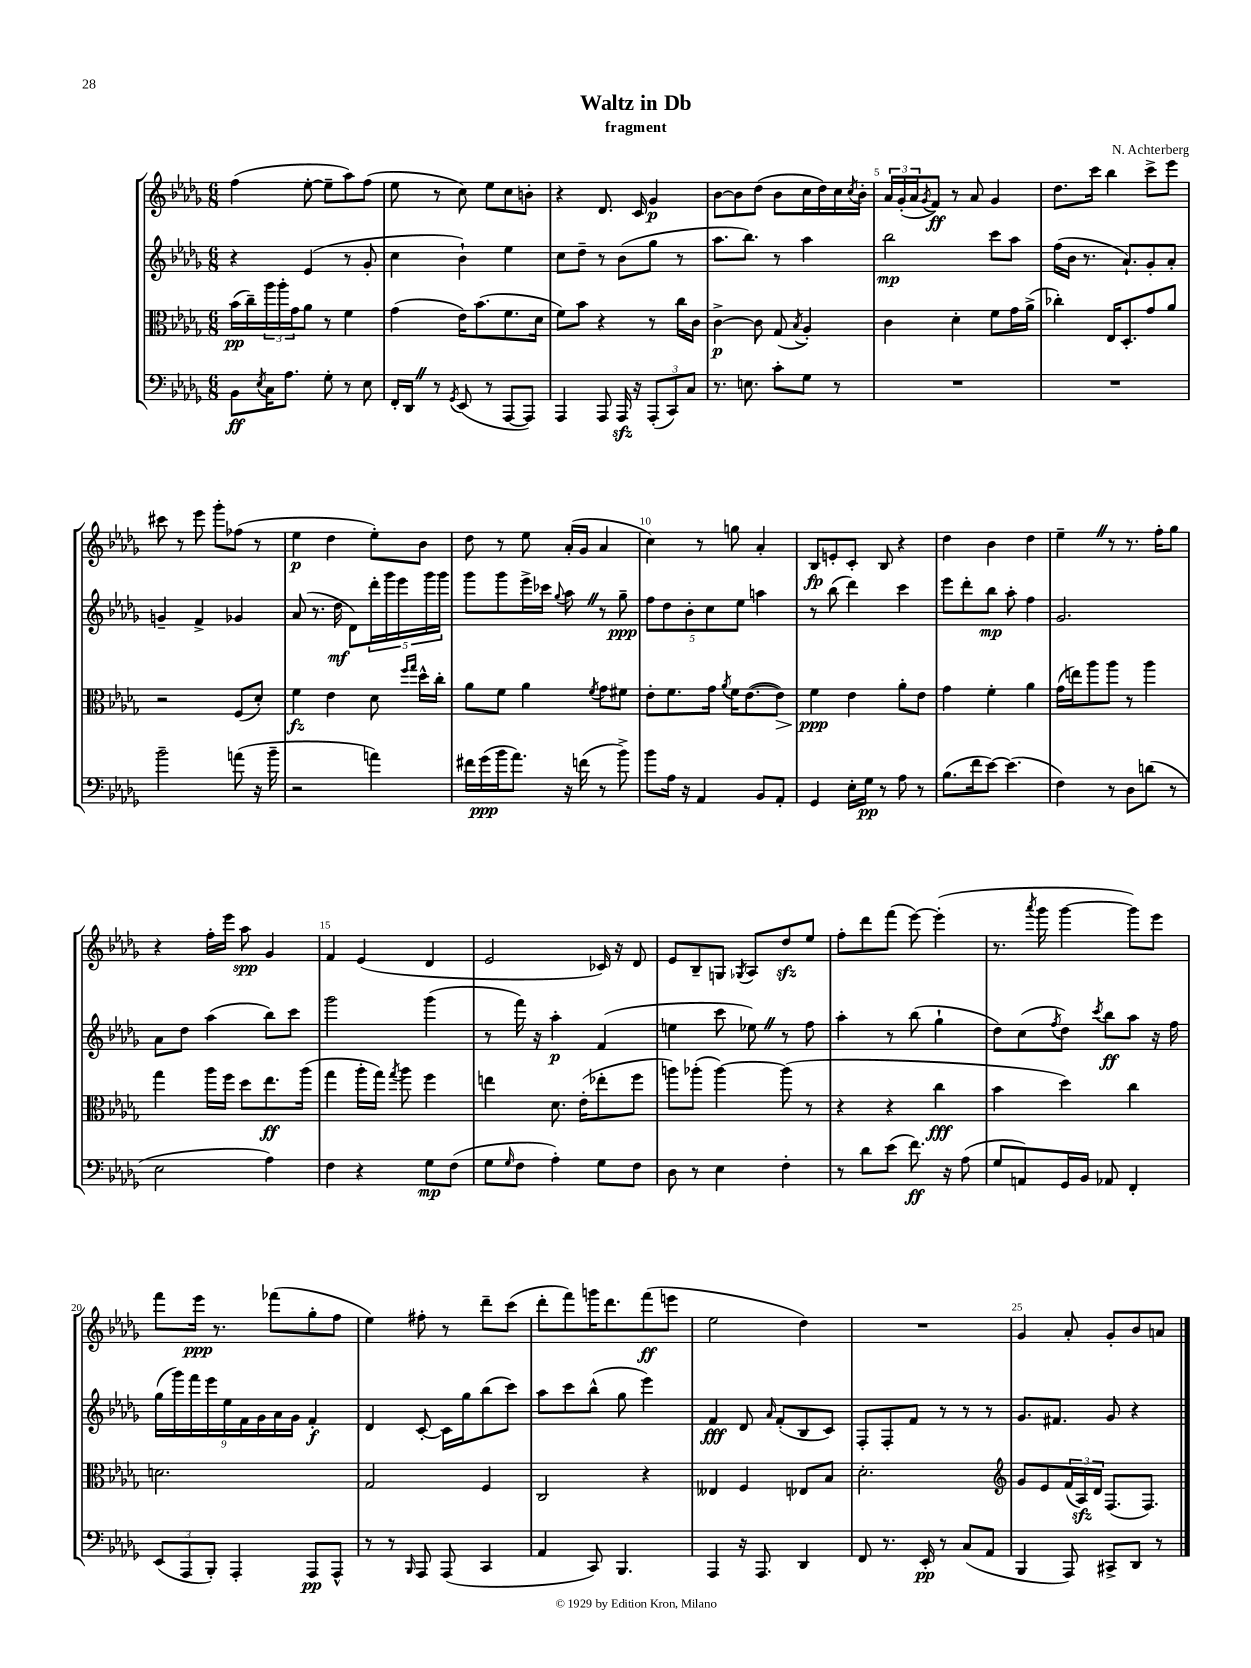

**kern	**dynam	**kern	**dynam	**kern	**dynam	**kern	**dynam
*part4	*part4	*part3	*part3	*part2	*part2	*part1	*part1
*staff4	*staff4	*staff3	*staff3	*staff2	*staff2	*staff1	*staff1
*clefF4	*	*clefC3	*	*clefG2	*	*clefG2	*
*k[b-e-a-d-g-]	*	*k[b-e-a-d-g-]	*	*k[b-e-a-d-g-]	*	*k[b-e-a-d-g-]	*
*M6/8	*	*M6/8	*	*M6/8	*	*M6/8	*
=1	=1	=1	=1	=1	=1	=1	=1
8BB-\L	ff	(16b-\LL	pp	4r	.	(4ff\	.
.	.	16cc~\)	.	.	.	.	.
8qE-/	.	.	.	.	.	.	.
16C\K	.	24aa-\	.	.	.	.	.
.	.	24aa-'\	.	.	.	.	.
8.A-\J	.	.	.	.	.	.	.
.	.	24g-\J	.	.	.	.	.
.	.	8a-\J	.	(4e-/	.	[8ee-'\	.
8G-'\	.	8r	.	.	.	8ee-~\L]	.
8r	.	4f\	.	8r	.	8aa-\)	.
8E-\	.	.	.	8g-'/	.	(8ff\J	.
=2	=2	=2	=2	=2	=2	=2	=2
16FF'/LL	.	(4g-\	.	4cc\	.	8ee-\	.
16DD-Z/JJ	.	.	.	.	.	.	.
8r	.	.	.	.	.	8r	.
8qGG-/	.	.	.	.	.	.	.
(8EE-/	.	16e-\KL)	.	4b-`\)	.	8cc\)	.
.	.	(8.b-\	.	.	.	.	.
8r	.	.	.	.	.	8ee-\L	.
[8AAA-/L	.	8.f\	.	4ee-\	.	8cc\	.
8AAA-/J])	.	.	.	.	.	8bn'\J	.
.	.	16d-\Jk	.	.	.	.	.
=3	=3	=3	=3	=3	=3	=3	=3
4AAA-/	.	8f\L)	.	8cc\L	.	4r	.
.	.	8b-\J	.	8dd-~\J	.	.	.
8AAA-/	.	4r	.	8r	.	8.d-/	.
16AAA-zz/	.	.	.	(8b-\L	.	.	.
16r	.	.	.	.	.	16c/	.
(12AAA-'/L	.	8r	.	8gg-\J	.	4g-/	p
12CC/)	.	.	.	.	.	.	.
.	.	16cc\LL	.	8r	.	.	.
12C/J	.	.	.	.	.	.	.
.	.	16c\JJ	.	.	.	.	.
=4	=4	=4	=4	=4	=4	=4	=4
8.r	.	[4c^\	p	8.aa-\L	.	[8b-\L	.
.	.	.	.	.	.	8b-\]	.
8.En\	.	.	.	8.bb-\J)	.	.	.
.	.	8c\]	.	.	.	(8dd-\J	.
8c'\L	.	(8G-/	.	8r	.	8b-\L	.
.	.	8qB-/	.	.	.	.	.
8G-\J	.	4A-'/)	.	4aa-\	.	16cc\L	.
.	.	.	.	.	.	16dd-\)	.
8r	.	.	.	.	.	16cc\	.
.	.	.	.	.	.	8qcc/	.
.	.	.	.	.	.	16b-'\JJ	.
=5	=5	=5	=5	=5	=5	=5	=5
2.r	.	4c\	.	2bb-\	mp	24a-/LL	.
.	.	.	.	.	.	(24g-'/	.
.	.	.	.	.	.	24a-/J	.
.	.	.	.	.	.	8qg-/	.
.	.	.	.	.	.	8f/J)	ff
.	.	4d-'\	.	.	.	8r	.
.	.	.	.	.	.	8a-/	.
.	.	8f\L	.	8ccc\L	.	4g-/	.
.	.	16g-\L	.	8aa-\J	.	.	.
.	.	(16a-^\JJ	.	.	.	.	.
=6	=6	=6	=6	=6	=6	=6	=6
2.r	.	4cc-X'\)	.	(16ff\LL	.	8.dd-\L	.
.	.	.	.	16b-\JJ	.	.	.
.	.	.	.	8.r	.	.	.
.	.	.	.	.	.	16ccc\Jk	.
.	.	16E-/KL	.	.	.	4bb-\	.
.	.	8.D-'/	.	8.a-`/L)	.	.	.
.	.	8g-/	.	8g-'/	.	8ccc^\L	.
.	.	8a-/J	.	8a-'/J	.	8eee-\J	.
!!LO:LB:g=z
=7	=7	=7	=7	=7	=7	=7	=7
2b-~\	.	2r	.	4gn~/	.	8ccc#X\	.
.	.	.	.	.	.	8r	.
.	.	.	.	4f^/	.	8eee-\	.
.	.	.	.	.	.	8ggg-'\L	.
(8an\	.	(8F/L	.	4g-X/	.	(8ff-X\J	.
16r	.	8d-'/J)	.	.	.	8r	.
16b-~\	.	.	.	.	.	.	.
=8	=8	=8	=8	=8	=8	=8	=8
2r	.	4f\	fz	(8a-/	.	4ee-\	p
.	.	.	.	8.r	.	.	.
.	.	4e-\	.	.	.	4dd-\	.
.	.	.	.	16dd-\	mf	.	.
.	.	.	.	8d-\L)	.	.	.
4an\)	.	8d-\	.	20ddd-'\L	.	8ee-'\L)	.
.	.	.	.	20ggg-\	.	.	.
.	.	.	.	20eee-\	.	.	.
.	.	16qqff/LL	.	.	.	.	.
.	.	16qqgg-/JJ	.	.	.	.	.
.	.	16dd-^^\LL	.	.	.	8b-\J	.
.	.	.	.	20ggg-\	.	.	.
.	.	16cc'\JJ	.	.	.	.	.
.	.	.	.	20ggg-\JJ	.	.	.
=9	=9	=9	=9	=9	=9	=9	=9
16f#X\LL	.	8a-\L	.	8ggg-\L	.	8dd-\	.
(16g-\	ppp	.	.	.	.	.	.
16b-\J	.	8f\J	.	8ggg-\	.	8r	.
8.a-\J)	.	.	.	.	.	.	.
.	.	4a-\	.	16eee-^\L	.	8ee-\	.
.	.	.	.	16ccc-X\JJ	.	.	.
.	.	.	.	8qqgg-/	.	.	.
16r	.	.	.	8aa-Z\	.	(16a-'/LL	.
(16fn\	.	.	.	.	.	16g-/JJ	.
.	.	8qf/	.	.	.	.	.
8r	.	8g-\L	.	8r	.	4a-/	.
8b-^\)	.	8f#X\J	.	8gg-~\	ppp	.	.
=10	=10	=10	=10	=10	=10	=10	=10
8b-\L	.	8e-'\L	.	10ff\L	.	4cc\)	.
.	.	.	.	10dd-\	.	.	.
16A-\Jk	.	8.f\	.	.	.	.	.
16r	.	.	.	.	.	.	.
.	.	.	.	10b-'\	.	.	.
4AA-/	.	.	.	.	.	8r	.
.	.	.	.	10cc\	.	.	.
.	.	16g-\Jk	.	.	.	.	.
.	.	8qa-/	.	.	.	.	.
.	.	16f\KL	.	.	.	8ggn\	.
.	.	.	.	10ee-\J	.	.	.
.	.	([8.e-\	.	.	.	.	.
8BB-/L	.	.	.	4aan\	.	4a-'/	.
!	!	!	!LO:HP:b	!	!	!	!
8AA-'/J	.	8e-\J])	>	.	.	.	.
=11	=11	=11	=11	=11	=11	=11	=11
4GG-/	.	4f\	ppp	8r	.	8B-/L	fp
.	.	.	.	(8bb-\	.	8en'/	.
16E-'\LL	.	4e-\	]	4ddd-\)	.	8c'/J	.
16G-\JJ	pp	.	.	.	.	.	.
8r	.	.	.	.	.	8B-/	.
8A-\	.	8a-'\L	.	4ccc\	.	4r	.
8r	.	8e-\J	.	.	.	.	.
=12	=12	=12	=12	=12	=12	=12	=12
(8.B-\L	.	4g-\	.	8eee-\L	.	4dd-\	.
.	.	.	.	8ddd-'\	.	.	.
16f\k	.	.	.	.	.	.	.
[8e-\J)	.	4f'\	.	8bb-\J	mp	4b-\	.
(4.e-\]	.	.	.	8aa-'\	.	.	.
.	.	4a-\	.	4ff\	.	4dd-\	.
=13	=13	=13	=13	=13	=13	=13	=13
4F\)	.	(16g-\LL	.	2.g-/	.	4ee-~Z\	.
.	.	16een\J)	.	.	.	.	.
.	.	8aa-\	.	.	.	.	.
8r	.	8aa-\J	.	.	.	8r	.
8D-\L	.	8r	.	.	.	8.r	.
(8dn\J	.	4aa-\	.	.	.	.	.
.	.	.	.	.	.	16ff'\KL	.
8r	.	.	.	.	.	8gg-\J	.
!!LO:LB:g=z
=14	=14	=14	=14	=14	=14	=14	=14
2E-\	.	4gg-\	.	8a-\L	.	4r	.
.	.	.	.	8dd-\J	.	.	.
.	.	16aa-\LL	.	(4aa-\	.	16ff'\LL	.
.	.	16ff\JJ	.	.	.	16eee-\JJ	.
.	.	8dd-\L	.	.	.	8aa-\	spp
4A-\)	.	8.ee-\	ff	8bb-\L)	.	4g-/	.
.	.	.	.	8ccc\J	.	.	.
.	.	(16aa-\Jk	.	.	.	.	.
=15	=15	=15	=15	=15	=15	=15	=15
4F\	.	4gg-\	.	2ggg-\	.	4f/	.
4r	.	16aa-'\LL	.	.	.	(4e-/	.
.	.	16gg-\JJ)	.	.	.	.	.
.	.	8qgg-/	.	.	.	.	.
.	.	8aa-\	.	.	.	.	.
8G-\L	mp	4ff\	.	(4ggg-\	.	4d-/	.
(8F\J	.	.	.	.	.	.	.
=16	=16	=16	=16	=16	=16	=16	=16
8G-\L	.	4een\	.	8r	.	2e-/	.
16qqG-/	.	.	.	.	.	.	.
8F\J	.	.	.	16fff\)	.	.	.
.	.	.	.	16r	.	.	.
4A-'\)	.	8.d-\	.	4aa-'\	p	.	.
.	.	(16e-'\KL	.	.	.	.	.
8G-\L	.	8ee-X'\	.	(4f/	.	16c-X/)	.
.	.	.	.	.	.	16r	.
8F\J	.	8ff\J	.	.	.	8d-/	.
=17	=17	=17	=17	=17	=17	=17	=17
8D-\	.	8aan\L)	.	4een\	.	8e-/L	.
8r	.	(8aa-X'\J	.	.	.	8B-~/	.
4E-\	.	[4aa-\)	.	8ccc\	.	8Gn/J	.
.	.	.	.	.	.	8qG-X/	.
.	.	.	.	8ee-XZ\)	.	8A-/L	.
4F'\	.	(8aa-\]	.	8r	.	8dd-zz/	.
.	.	8r	.	8ff\	.	8ee-/J	.
=18	=18	=18	=18	=18	=18	=18	=18
8r	.	4r	.	4aa-'\	.	8ff'\L	.
8d-\L	.	.	.	.	.	8ddd-\	.
(8e-\J	.	4r	.	8r	.	(8fff\J	.
8.f\)	ff	.	.	(8bb-\	.	[8eee-\)	.
.	.	4cc\	fff	4gg-`\	.	(4eee-'\]	.
16r	.	.	.	.	.	.	.
(8A-\	.	.	.	.	.	.	.
=19	=19	=19	=19	=19	=19	=19	=19
8G-/L	.	4b-\	.	8dd-\L)	.	8.r	.
8AAn/)	.	.	.	(8cc\	.	.	.
.	.	.	.	.	.	8qaaa-/	.
.	.	.	.	.	.	16ggg-\	.
.	.	.	.	8qff/	.	.	.
16GG-/L	.	4dd-\)	.	8dd-\J)	.	[4ggg-\	.
16BB-/JJ	.	.	.	.	.	.	.
.	.	.	.	8qccc/	.	.	.
8AA-X/	.	.	.	8bb-\L	ff	.	.
4FF'/	.	4cc\	.	8aa-\J	.	8ggg-\L])	.
.	.	.	.	16r	.	8eee-\J	.
.	.	.	.	16ff\	.	.	.
!!LO:LB:g=z
=20	=20	=20	=20	=20	=20	=20	=20
(12EE-/L	.	2.dn\	.	(18gg-\LL	.	8fff\L	.
.	.	.	.	18ggg-\)	.	.	.
12AAA-/	.	.	.	.	.	.	.
.	.	.	.	18fff\	.	.	.
.	.	.	.	.	.	16eee-\Jk	ppp
12BBB-'/J)	.	.	.	18eee-\	.	.	.
.	.	.	.	.	.	8.r	.
.	.	.	.	18ee-\	.	.	.
4AAA-'/	.	.	.	.	.	.	.
.	.	.	.	18f\	.	.	.
.	.	.	.	18g-\	.	.	.
.	.	.	.	.	.	(8fff-X\L	.
.	.	.	.	18a-\	.	.	.
.	.	.	.	18g-\JJ	.	.	.
8AAA-/L	pp	.	.	4f'/	f	8gg-'\	.
8AAA-^^/J	.	.	.	.	.	8ff\J	.
=21	=21	=21	=21	=21	=21	=21	=21
8r	.	2G-/	.	4d-/	.	4ee-\)	.
8r	.	.	.	.	.	.	.
16qqBBB-/	.	.	.	.	.	.	.
8AAA-/	.	.	.	[8c'/	.	8ff#X'\	.
(8AAA-/	.	.	.	16c\LL]	.	8r	.
.	.	.	.	16gg-\J	.	.	.
4CC/	.	4F/	.	(8bb-\	.	8ddd-~\L	.
.	.	.	.	8ccc\J)	.	(8ccc\J	.
=22	=22	=22	=22	=22	=22	=22	=22
4AA-/	.	2C/	.	8aa-\L	.	8ddd-'\L	.
.	.	.	.	8ccc\	.	8fff\)	.
8CC/)	.	.	.	(8bb-^^\J	.	16gggn\K	.
.	.	.	.	.	.	8.ddd-\	.
4.BBB-/	.	.	.	8gg-\	.	.	.
.	.	4r	.	4eee-\)	.	(8fff\	ff
.	.	.	.	.	.	8eeen\J	.
=23	=23	=23	=23	=23	=23	=23	=23
4AAA-/	.	4E--X/	.	4f/	fff	2ee-\	.
16r	.	4F/	.	8d-/	.	.	.
8.AAA-/	.	.	.	.	.	.	.
.	.	.	.	16qqa-/	.	.	.
.	.	.	.	(8f'/L	.	.	.
4DD-/	.	8E-X/L	.	8B-/	.	4dd-\)	.
.	.	8B-/J	.	8c/J)	.	.	.
=24	=24	=24	=24	=24	=24	=24	=24
8FF/	.	2.d-'\	.	8F'/L	.	2.r	.
8.r	.	.	.	8F'/	.	.	.
.	.	.	.	8f/J	.	.	.
16EE-'/	pp	.	.	.	.	.	.
8r	.	.	.	8r	.	.	.
(8C/L	.	.	.	8r	.	.	.
8AA-/J	.	.	.	8r	.	.	.
=25	=25	=25	=25	=25	=25	=25	=25
*	*	*clefG2	*	*	*	*	*
4BBB-/	.	8g-/L	.	8.g-/L	.	4g-/	.
.	.	8e-/	.	.	.	.	.
.	.	.	.	8.f#X/J	.	.	.
8AAA-/)	.	(24f/L	.	.	.	8a-'/	.
.	.	24A-zz/)	.	.	.	.	.
.	.	24d-/JJ	.	.	.	.	.
8CC#X^/L	.	(8.F/L	.	8g-/	.	8g-'/L	.
8DD-/J	.	.	.	4r	.	8b-/	.
.	.	8.F/J)	.	.	.	.	.
8r	.	.	.	.	.	8an/J	.
==	==	==	==	==	==	==	==
*-	*-	*-	*-	*-	*-	*-	*-
